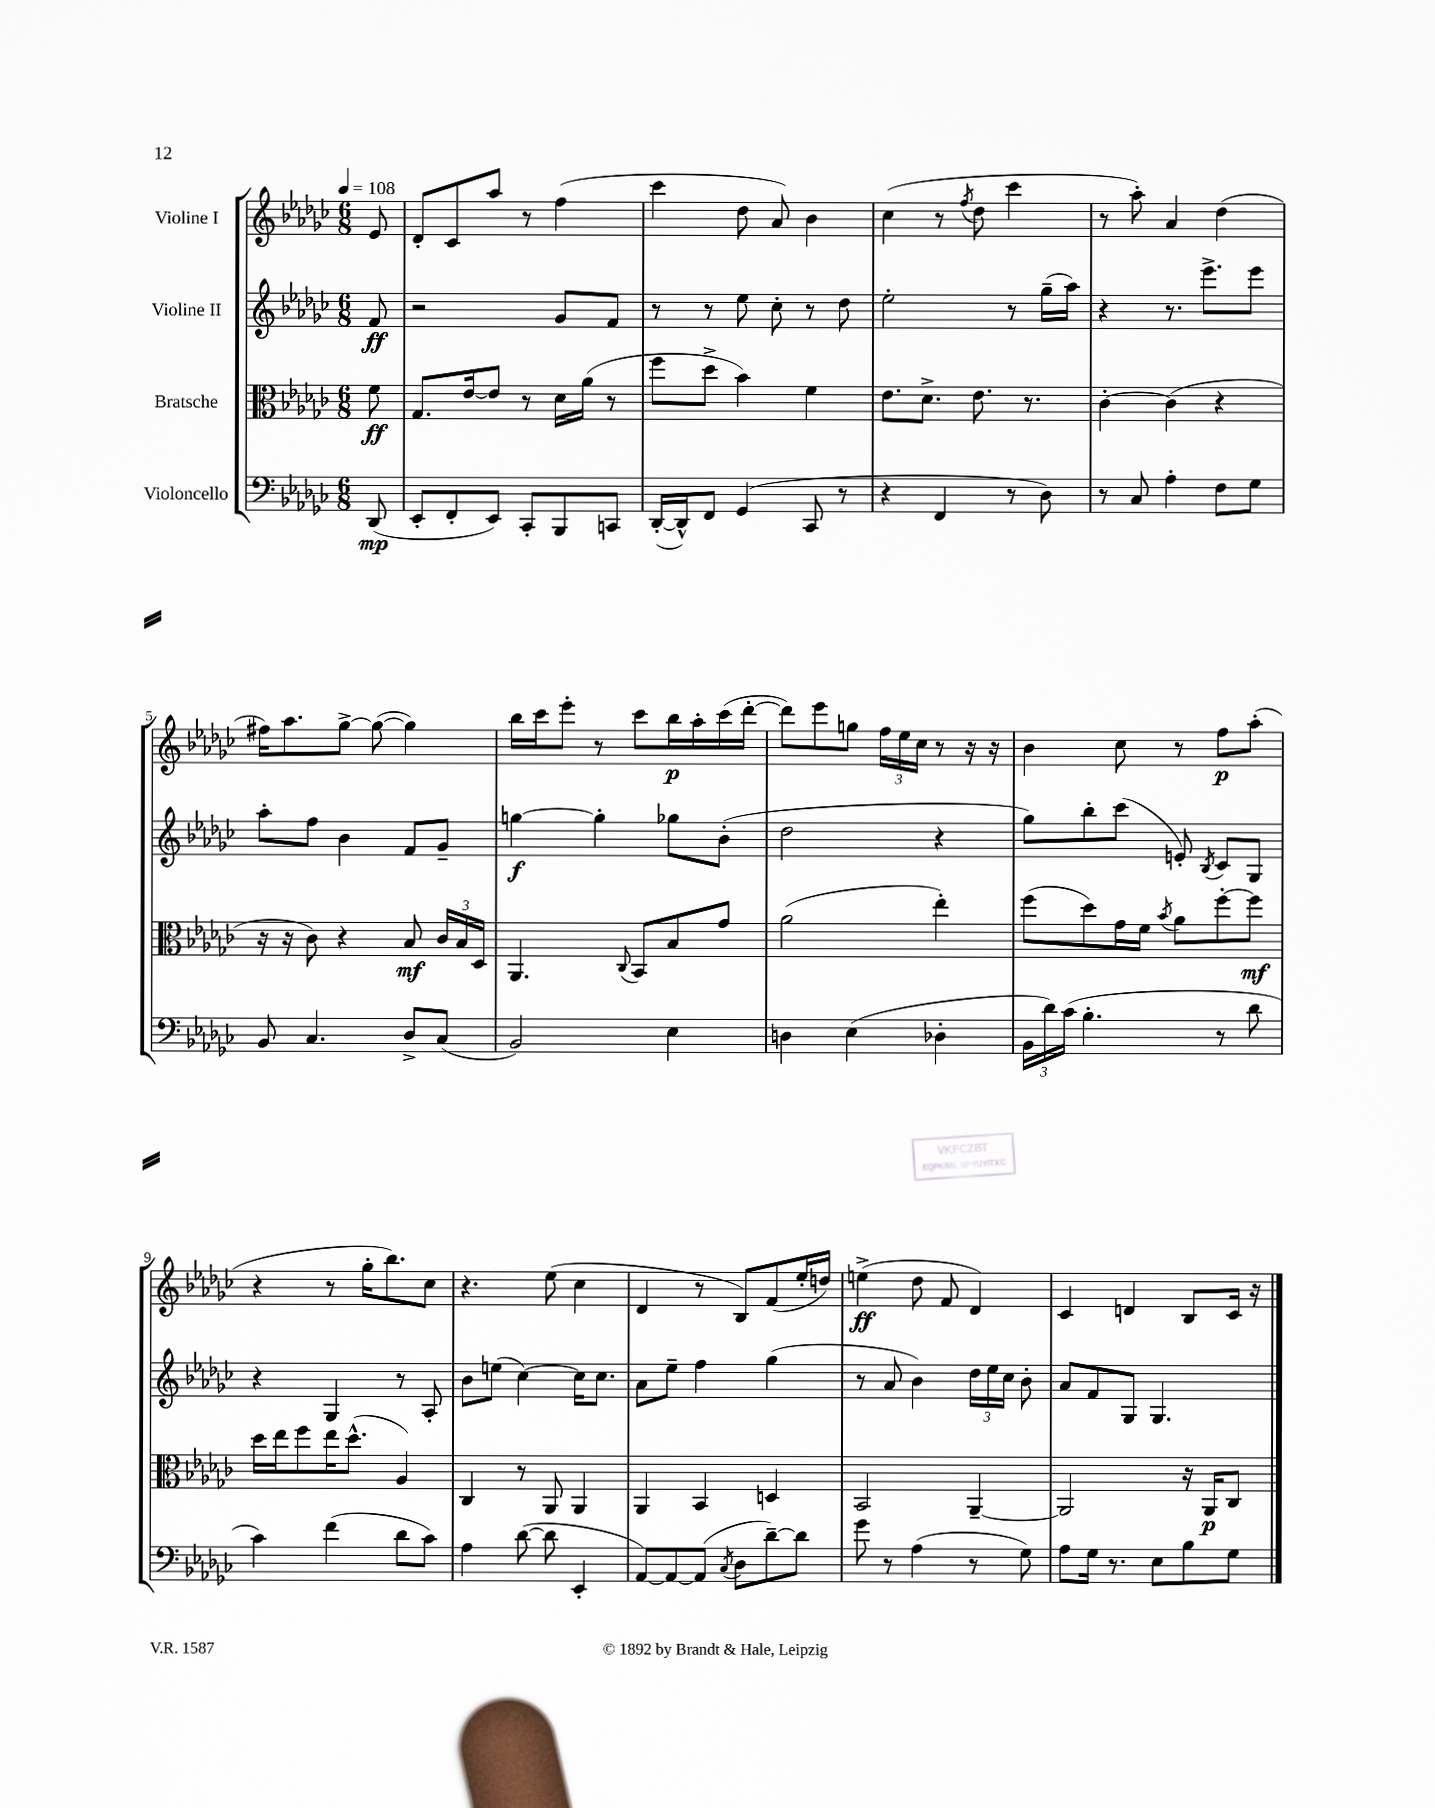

**kern	**kern	**kern	**kern
*staff4	*staff3	*staff2	*staff1
*clefF4	*clefC3	*clefG2	*clefG2
*k[b-e-a-d-g-c-]	*k[b-e-a-d-g-c-]	*k[b-e-a-d-g-c-]	*k[b-e-a-d-g-c-]
*M6/8	*M6/8	*M6/8	*M6/8
*MM108	*MM108	*MM108	*MM108
(8DD-	8f	8f	8e-
=	=	=	=
8EE-'	8.G-	2r	8d-'
8FF'	.	.	8c-
.	[16e-	.	.
8EE-)	8e-]	.	8aa-
8CC-'	8r	.	8r
8BBB-	16d-	8g-	(4ff
.	(16a-	.	.
8CC	8r	8f	.
=	=	=	=
([16DD-'	8ff	8r	4ccc-
16DD-^^])	.	.	.
8FF	8dd-^	8r	.
(4GG-	4b-)	8ee-	8dd-
.	.	8cc-'	8a-)
8CC-	4f	8r	4b-
8r	.	8dd-	.
=	=	=	=
4r	8.e-	2ee-'	(4cc-
.	8.d-^	.	.
4FF	.	.	8r
.	.	.	8qff
.	8.e-	.	8dd-
8r	.	8r	4ccc-
.	8.r	.	.
8D-)	.	(16gg-~	.
.	.	16aa-)	.
=	=	=	=
8r	[4c-'	4r	8r
8C-	.	.	8aa-')
4A-'	(4c-]	8.r	4a-
.	.	8.eee-^	.
8F	4r	.	(4dd-
8G-	.	8eee-	.
=	=	=	=
8BB-	16r	8aa-'	16ff#)
.	16r	.	8.aa-
4.C-	8c-)	8ff	.
.	4r	4b-	[8gg-^
.	.	.	(8gg-_
8D-^	8B-	8f	4gg-])
(8C-	24c-	8g-~	.
.	24B-	.	.
.	24D-	.	.
=	=	=	=
2BB-)	4.AA-	[4gg	16bb-
.	.	.	16ccc-
.	.	.	8eee-'
.	.	4gg']	8r
.	8qqC-	.	.
.	8BB-	.	8ccc-
4E-	8B-	8gg-	16bb-
.	.	.	16aa-'
.	8g-	(8b-'	(16ccc-
.	.	.	[16ddd-'
=	=	=	=
4D	(2a-	2dd-	8ddd-])
.	.	.	8eee-
(4E-	.	.	8gg
.	.	.	24ff
.	.	.	24ee-
.	.	.	24cc-
4D-'	4ee-')	4r	8r
.	.	.	16r
.	.	.	16r
=	=	=	=
24BB-	(8ff	8gg-)	4b-
24d-)	.	.	.
(24c-	.	.	.
4.B-'	8dd-)	8bb-'	.
.	16g-	(8ccc-	8cc-
.	16f	.	.
.	8qb-	.	.
.	8a-	8e')	8r
.	.	8qB-	.
8r	[8ff'	8c-	8ff
8d-	8ff]	8G-	(8aa-'
=	=	=	=
4c-)	16dd-	4r	4r
.	16ee-	.	.
.	8ff	.	.
(4f	16ee-	4G-	8r
.	(8.dd-^^	.	.
.	.	.	16gg-'
.	.	.	8.bb-)
8d-	4A-)	8r	.
8c-)	.	8A-'	8cc-
=	=	=	=
4A-	4C-	8b-	4.r
.	.	(8ee	.
([8d-	8r	[4cc-)	.
8d-]	8AA-	.	(8ee-
4EE-'	4AA-	16cc-]	4cc-
.	.	8.cc-	.
=	=	=	=
[8AA-)	4AA-	8a-	4d-
8AA-_	.	8ee-~	.
(8AA-]	4BB-	4ff	8r
8qC-	.	.	.
8D-	.	.	8B-)
[8d-~)	4D	(4gg-	(8f
8d-]	.	.	16ee-'
.	.	.	16dd)
=	=	=	=
8g-	2BB-	8r	(4ee^
8r	.	8a-	.
(4A-	.	4b-)	8dd-
.	.	.	8f
8r	[4AA-~	24dd-	4d-)
.	.	24ee-	.
.	.	24cc-	.
8G-)	.	8b-'	.
=	=	=	=
8A-	2AA-]	8a-	4c-
16G-	.	8f	.
8.r	.	.	.
.	.	8G-	4d
8E-	.	4.G-	.
8B-	16r	.	8B-
.	16AA-	.	.
8G-	8C-	.	16c-
.	.	.	16r
==	==	==	==
*-	*-	*-	*-
